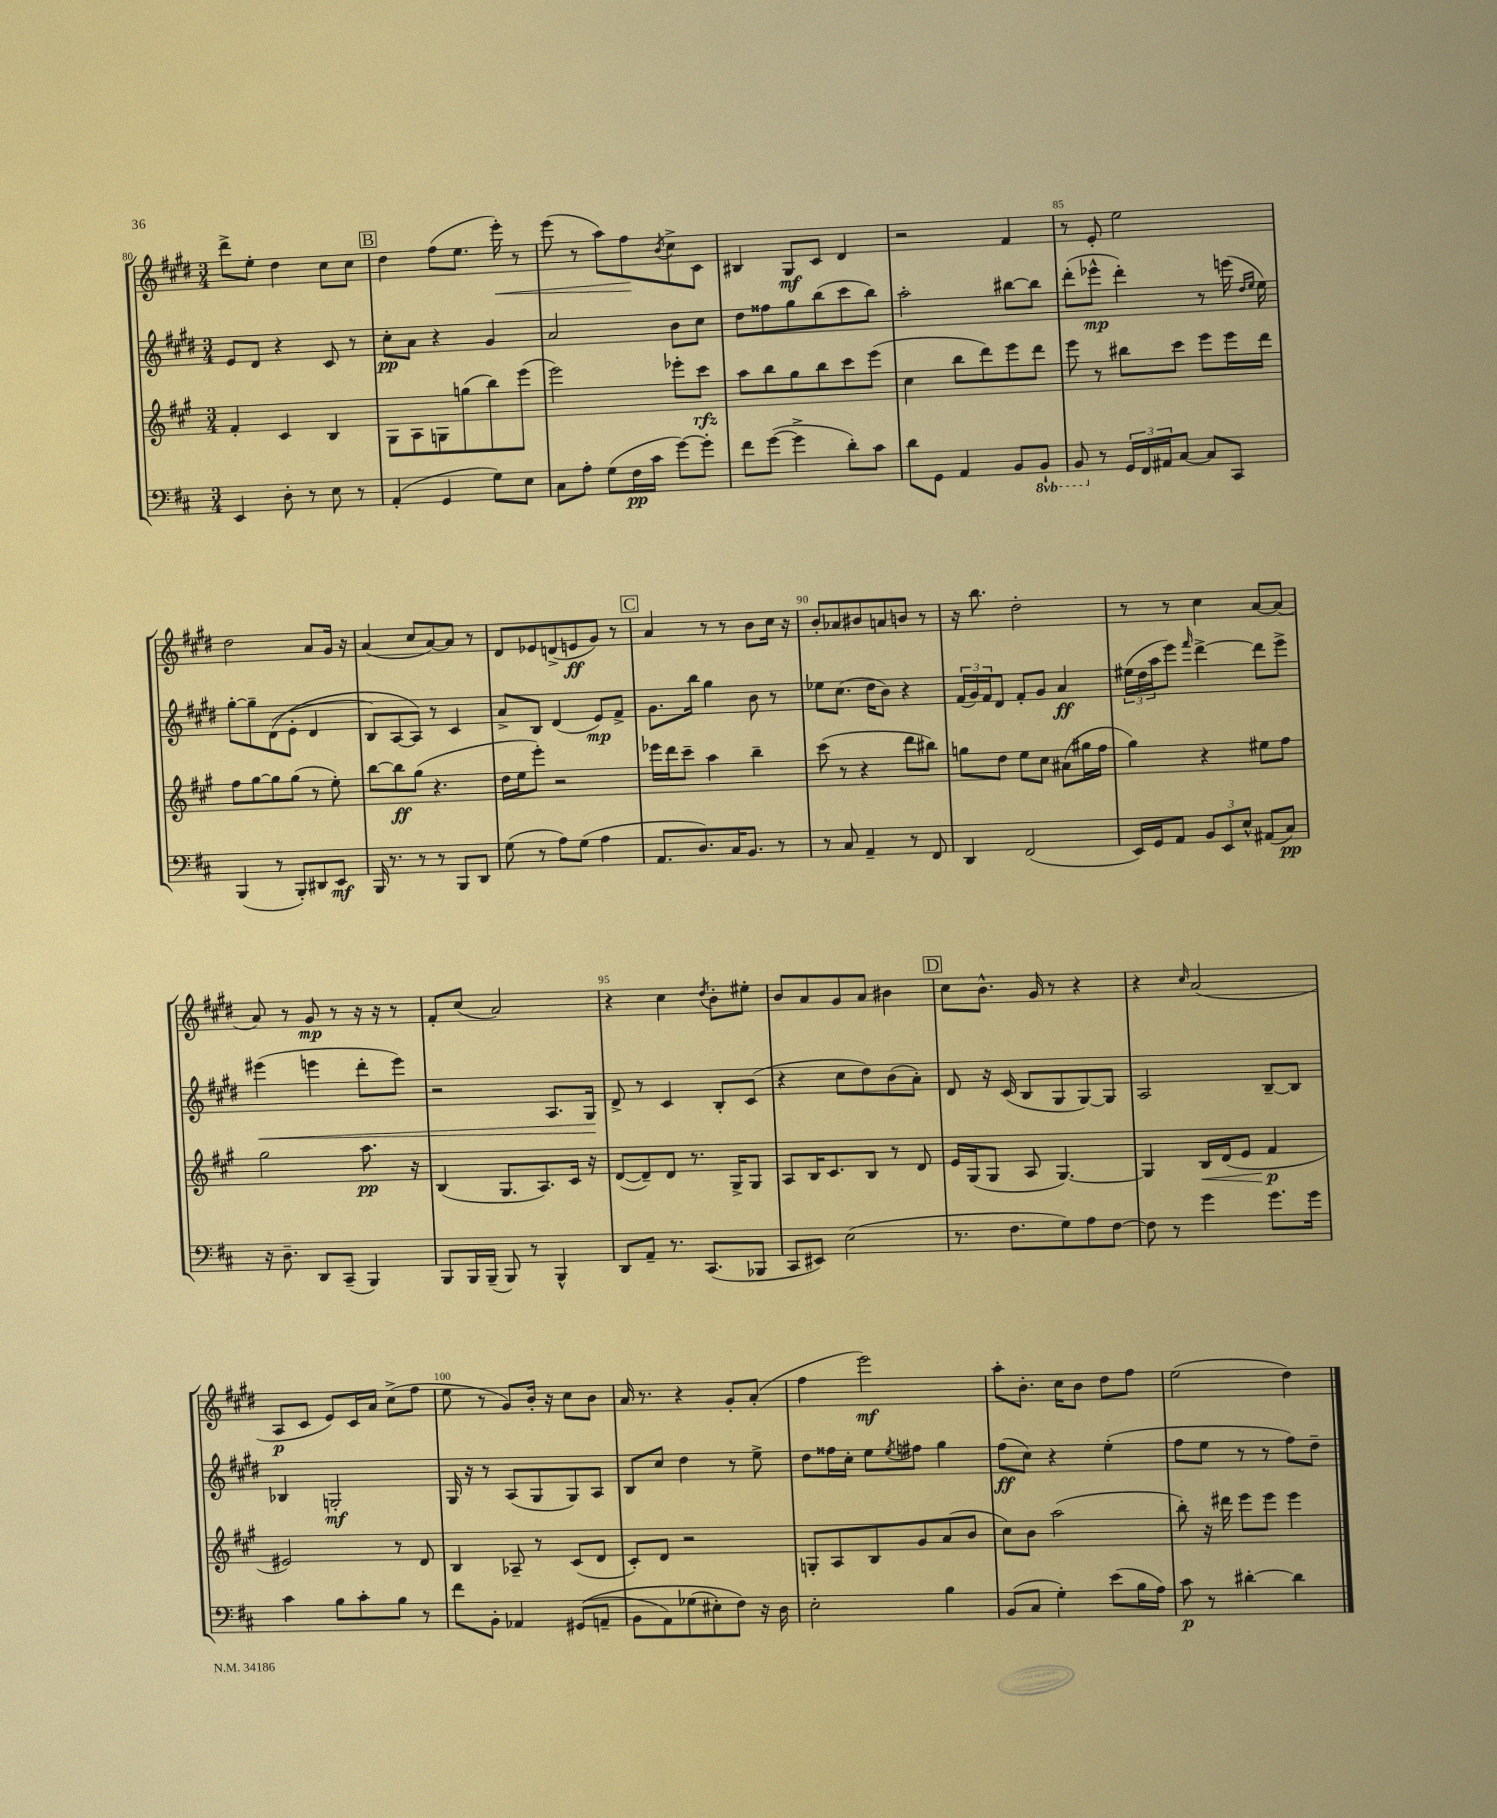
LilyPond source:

<<
\new StaffGroup <<
\new Staff = "s0" {
    \clef treble \key e \major \numericTimeSignature \time 3/4
    dis'''8-> e''8-. dis''4 cis''8 cis''8 |
    \mark \markup { \box "B" } dis''4 fis''8( e''8. e'''16-.\<) r8 |
    e'''8( r8 a''8) fis''8\! \acciaccatura { b'8 } cis''8-> cis'8 |
    bis4 gis8\mf cis'8 dis'4 |
    r2 fis'4 |
    r8 e'8-. e''2 |
    dis''2 a'8 gis'16 r16 |
    a'4( cis''8 a'8~) a'8 r8 |
    dis'8 ees'8 d'8->( e'8\ff gis'8) r8 |
    \mark \markup { \box "C" } a'4 r8 r8 b'8 cis''16 r16 |
    b'8-. aes'8 bis'8 a'8 b'8 r8 |
    r16 b''8. dis''2-. |
    r8 r8 cis''4 a'8~ a'8( |
    a'8) r8 gis'8\mp r8 r16 r16 r8 |
    fis'8-. cis''8( a'2) |
    r4 cis''4 \acciaccatura { dis''8 } b'8-. eis''8-. |
    b'8 a'8 gis'8 a'8 bis'4 |
    \mark \markup { \box "D" } cis''8 b'8.-^ gis'16 r8 r4 |
    r4 \grace { cis''16 } a'2( |
    a8\p cis'8 e'8) cis'16 a'16 cis''8->( fis''8 |
    e''8 r8 gis'8) b'16-. r16 cis''8 b'8 |
    a'16 r8. r4 gis'8-. a'8-.( |
    fis''4 e'''2\mf) |
    a''8-. b'8.-. cis''16 b'8 dis''8 fis''8 |
    e''2( dis''4) \bar "|." |
}
\new Staff = "s1" {
    \clef treble \key e \major \numericTimeSignature \time 3/4
    e'8 dis'8 r4 cis'8 r8 |
    \mark \markup { \box "B" } cis''8-.\pp a'8 r4 gis'4 |
    a'2 b'8 cis''8 |
    dis''8 fisis''8 gis''8 b''8( cis'''8 b''8) |
    a''2-. bis''8~ bis''8 |
    dis'''8-.( ees'''8-^\mp dis'''4-.) r8 e'''16( \grace { dis''16 e''16 } e''16) |
    gis''8~-. gis''8-- dis'8(\( e'8-. dis'4 |
    b8) a8~ a8\) r8 cis'4 |
    a'8-> b8 dis'4( e'8\mp) fis'8-> |
    \mark \markup { \box "C" } gis'8. b''16 gis''4 b'8 r8 |
    ees''8 cis''8.( dis''16 b'8) r4 |
    \tuplet 3/2 { fis'16( gis'16) fis'16 } dis'8 fis'8-. gis'8 a'4\ff |
    \tuplet 3/2 { eis''16( dis''16 a''16 } e'''8) \grace { fis'''16 } dis'''4~-> dis'''8 e'''8-> |
    eis'''4\<( e'''4 dis'''8-. e'''8) |
    r2 a8. gis16\! |
    dis'8-> r8 cis'4 b8-. cis'8( |
    r4 cis''8 dis''8) b'8( a'8-.) |
    \mark \markup { \box "D" } dis'8 r16 cis'16( b8 gis8 gis8~) gis8 |
    a2 b8~-- b8 |
    bes4 g2-.\mf |
    gis16 r16 r8 a8( gis8 gis8) a8 |
    b8 cis''8 dis''4 r8 e''8-> |
    dis''8 fisis''16 cis''16-. e''8 \acciaccatura { e''8 } fis''8 gis''4 |
    fis''8\ff( cis''8) r4 e''4-.( |
    fis''8 e''8 r8 r8 fis''8) dis''8-- \bar "|." |
}
\new Staff = "s2" {
    \clef treble \key a \major \numericTimeSignature \time 3/4
    fis'4-. cis'4 b4 |
    \mark \markup { \box "B" } gis8 a8 g8 g''8( b''8) e'''8( |
    e'''2) ees'''8-. cis'''8\rfz |
    a''8 b''8 gis''8 b''8 cis'''8 e'''8( |
    cis''4 b''8 d'''8) e'''8 d'''8 |
    e'''8 r8 bis''8 cis'''8 e'''8 e'''16 d'''16 |
    fis''8 gis''8~ gis''8 gis''8( r8 e''8-.) |
    b''8~ b''8\ff gis''8( r4. |
    d''16 e''16 e'''8-.) r2 |
    \mark \markup { \box "C" } ees'''16 d'''16 cis'''8-- a''4 b''4-- |
    cis'''8( r8 r4 d'''8 bis''8) |
    g''8 d''8 e''8 cis''8 ais'8( gis''16 fis''16 |
    gis''4) r4 eis''8 fis''8 |
    gis''2 a''8.\pp r16 |
    b4( gis8. a8.) cis'16 r16 |
    d'8~( d'8--) d'8 r8. gis16-> gis8 |
    a8 b16 cis'8. b8 r8 d'8 |
    \mark \markup { \box "D" } e'16 gis16( gis8 a8 gis4.~) |
    gis4 b16\< d'16( e'8 fis'4\p\! |
    eis'2) r8 d'8 |
    b4 aes8-- r8 cis'8( d'8 |
    cis'8-.) d'8 r2 |
    g8-. a8 b8 gis'8 a'8( b'8 |
    cis''8) b'8 a''2( |
    b''8-.) r16 dis'''16 e'''8 e'''8 e'''4 \bar "|." |
}
\new Staff = "s3" {
    \clef bass \key d \major \numericTimeSignature \time 3/4 \set Staff.ottavationMarkups = #ottavation-simple-ordinals
    e,4 d8-. r8 e8 r8 |
    \mark \markup { \box "B" } a,4-.( g,4 g8) e8 |
    cis8 a8-. g8( fis16\pp cis'16 g'8~) g'8-. |
    fis'8 g'8~( g'4-> d'8-.) cis'8 |
    d'8 g,8 a,4 b,8 \ottava #-1 b,,8-! |
    b,,8 \ottava #0 r8 \tuplet 3/2 { g,16 fis,16 ais,16 } cis8~ cis8 cis,8 |
    b,,4( r8 b,,8-.) dis,8 e,8\mf |
    b,,16 r8. r8 r8 b,,8 d,8 |
    g8( r8 a8) g8( a4 |
    \mark \markup { \box "C" } a,8. d8.) cis16 b,8. r8 |
    r8 cis8 a,4-- r8 fis,8 |
    d,4 fis,2( |
    e,16) g,16 a,8 \tuplet 3/2 { b,8 e,8 e8-^ } ais,8( cis8\pp) |
    r16 d8.-- d,8 cis,8--( b,,4) |
    b,,8 b,,16 b,,16--( b,,8) r8 b,,4-^ |
    d,8 a,8-- r8. cis,8.( bes,,8 |
    cis,8 eis,8) e2( |
    \mark \markup { \box "D" } r8. fis8. g8) a8 fis8~ |
    fis8 r8 g'4 g'8. g'16 |
    cis'4 b8 cis'8-. b8 r8 |
    fis'8 b,8-. aes,4 gis,8(\( a,8-- |
    b,8 a,8) ges8( eis8-.) fis8\) r16 d16 |
    e2-. b4 |
    b,8( cis8 g4-.) e'8( b16 a16) |
    cis'8\p r8 dis'4~-. dis'4 \bar "|." |
}
>>
>>
\layout { \context { \Score currentBarNumber = #80 \override BarNumber.break-visibility = ##(#f #t #t) barNumberVisibility = #(every-nth-bar-number-visible 5) } }
